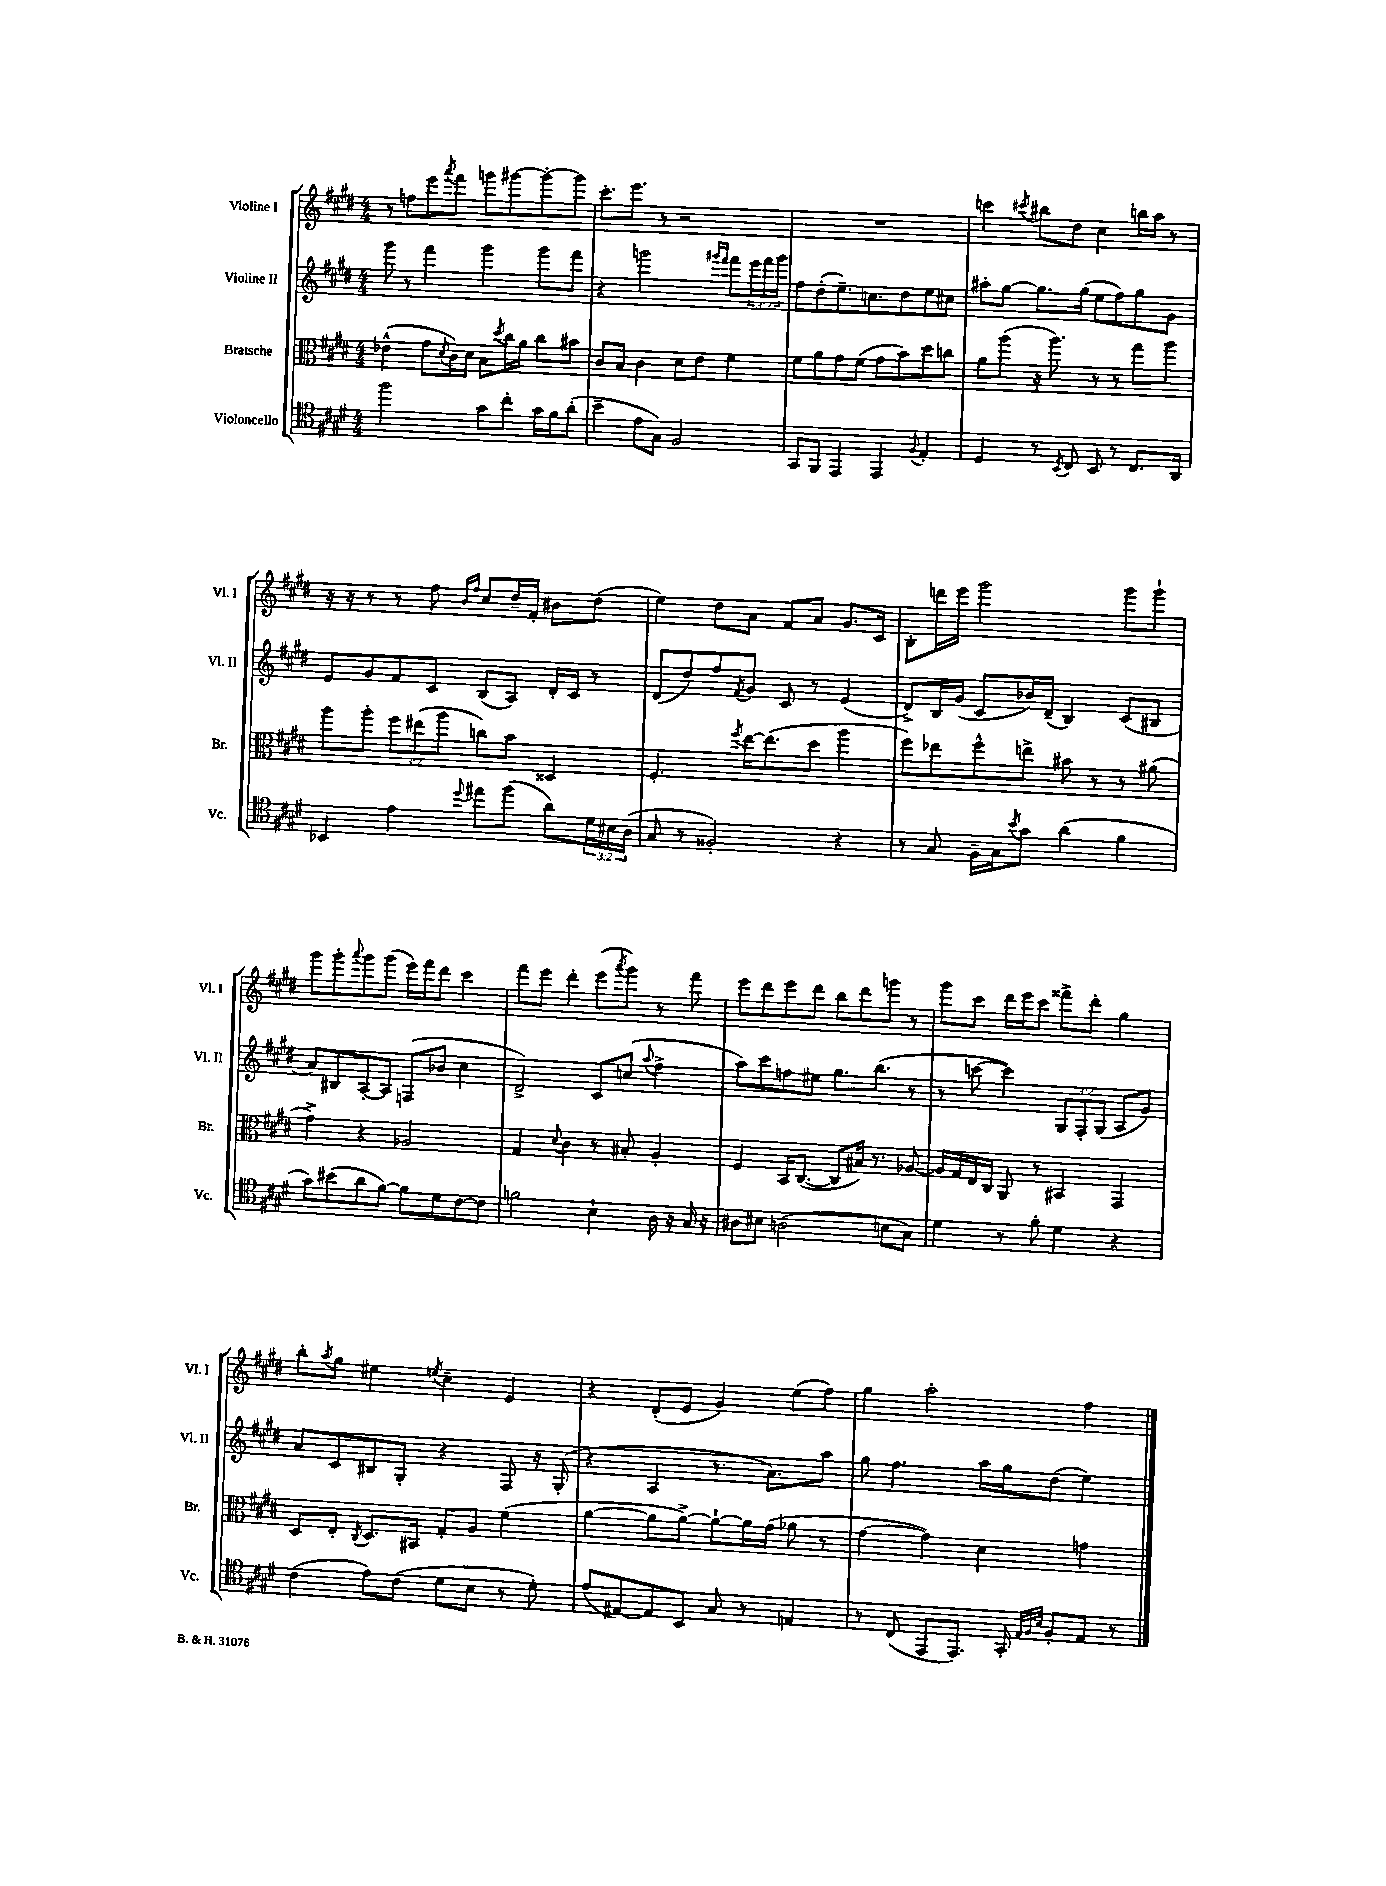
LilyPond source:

<<
\new StaffGroup <<
\new Staff = "s0" \with { instrumentName = "Violine I" shortInstrumentName = "Vl. I" } {
    \clef treble \key e \major \numericTimeSignature \time 4/4
    r8 f''8 e'''8 \acciaccatura { a'''8 } fis'''8 g'''8 gis'''8~ gis'''8~-. gis'''8 |
    cis'''8.-. e'''8. r8 r2 |
    R1 |
    c'''4 \acciaccatura { cis'''8 } bis''8 dis''8 cis''4 b''16 a''16 r8 |
    r16 r16 r8 r8 fis''8 \grace { b'16 fis''16 } cis''8 dis''16-- fis'16-. bis'8 dis''8( |
    e''4) dis''8 a'8 fis'8 a'8 gis'8. cis'16 |
    b8-. d'''16 e'''16 gis'''2 gis'''8 gis'''8-! |
    gis'''8 gis'''8-. \appoggiatura { a'''8 } gis'''8 gis'''8( e'''16) fis'''16 dis'''8 cis'''4 |
    fis'''8 e'''8 dis'''4-. e'''8( \acciaccatura { a'''8 } gis'''8) r8 fis'''8 |
    e'''8 dis'''8 e'''8 dis'''8 b''8 dis'''8 g'''8 r8 |
    gis'''8 cis'''8 dis'''16 e'''16 cis'''8 fisis'''8-> dis'''8-. gis''4 |
    b''8-. \acciaccatura { a''8 } gis''8 eis''4 \acciaccatura { e''8 } cis''4-- e'4 |
    r4 dis'8-.( e'8 gis'4) e''8( fis''8) |
    gis''4 a''2-. fis''4 \bar "|." |
}
\new Staff = "s1" \with { instrumentName = "Violine II" shortInstrumentName = "Vl. II" } {
    \clef treble \key e \major \numericTimeSignature \time 4/4 \override Staff.TupletNumber.text = #tuplet-number::calc-fraction-text
    gis'''8 r8 fis'''4 gis'''4 gis'''8 fis'''8 |
    r4 g'''2 \grace { gis'''16 fis'''16 } fis'''8 \tuplet 3/2 { e'''16 fis'''16 gis'''16 } |
    fis''8 dis''8-.( e''8.--) c''8. dis''8 e''8 cis''8 |
    ais''8-. gis''8~ gis''8. gis''16( e''8 fis''8) gis''8 gis'8 |
    e'8 gis'8 fis'8 cis'8 b8( a8) dis'16-. cis'16 r8 |
    dis'8( dis''8) fis''8 \acciaccatura { fis'8 } gis'8 cis'8 r8 e'4( |
    dis'8->) b16 gis'16( cis'8 bes'16) dis'16--( b4) cis'8( bis8 |
    a'8) bis8 a8~-. a8 f8( bes'8 cis''4 |
    dis'2->) cis'8 c''8( \appoggiatura { a''8 } fis''4-> |
    a''8) cis'''8 f''8 eis''8 gis''8. b''8.( r8 |
    r8 c'''8~ c'''4) \tuplet 3/2 { gis8 fis8-. gis8( } a8 gis'8) |
    a'8 cis'8 bis8 gis8-. r4 fis8 r16 gis16-.( |
    r4 a4 r8. a'8.) a''8 |
    gis''8 fis''4. a''16 gis''16 dis''8( e''4) \bar "|." |
}
\new Staff = "s2" \with { instrumentName = "Bratsche" shortInstrumentName = "Br." } {
    \clef alto \key e \major \numericTimeSignature \time 4/4 \override Staff.TupletNumber.text = #tuplet-number::calc-fraction-text
    ees'4-^( gis'8 \acciaccatura { dis'8 } cis'16) dis'16 b8 \acciaccatura { dis''8 } cis''16 a'16 cis''8 bis'8 |
    cis'8 b8 cis'4 dis'8 e'8 fis'4 |
    fis'8 a'8 gis'8 fis'8( gis'8 b'8) dis''8 c''8 |
    a'8 a''8( r16 a''8.) r8 r8 gis''8 a''8 |
    a''8 a''8-. \tuplet 3/2 { fis''8 eis''8( a''8 } c''8) b'8 disis4 |
    fis4.-. \acciaccatura { fis''8 } e''16~ e''8.( dis''8 a''4 |
    fis''8) ees''8 fis''8-^ e''8-> bis'8 r8 r8 ais'8( |
    gis'4->) r4 aes2 |
    gis4 \appoggiatura { dis'8 } cis'4 r8 bis8-. a4-. |
    fis4 b,16 cis8.~( cis8 bis16) r8. aes8~ |
    aes16 gis16 e16 cis16 a,8 r8 bis,4 gis,4 |
    dis8 e8-. \acciaccatura { cis8 } dis8. bis,16 gis8-. a8 fis'4( |
    a'4~ a'8 a'8~->) a'8~-! a'16 gis'16( aes'8 r8 |
    gis'4~ gis'4) dis'4 g'4 \bar "|." |
}
\new Staff = "s3" \with { instrumentName = "Violoncello" shortInstrumentName = "Vc." } {
    \clef tenor \key e \major \numericTimeSignature \time 4/4 \override Staff.TupletNumber.text = #tuplet-number::calc-fraction-text
    fis''2 gis'8 cis''8-. gis'16 fis'16 a'8-.( |
    b'4-- e'8 gis8) fis2 |
    gis,8 fis,8 e,4 e,4 \appoggiatura { fis8 } e4-. |
    dis4 r8 \acciaccatura { b,8 } cis8 b,8 r8 cis8. a,16 |
    bes,4 e'4 \appoggiatura { dis''8 } eis''8 fis''8( a'8) \tuplet 3/2 { dis'16 bis16 a16( } |
    gis8 r8 fisis2-.) r4 |
    r8 gis8 fis16-- gis16 \acciaccatura { b'8 } gis'8 a'4( fis'4 |
    gis'8) bis'8( a'8 fis'8~) fis'8 dis'8 cis'8~ cis'8 |
    f'2 b4-! a16 r16 gis16 r16 |
    ais8 bis8 a2( b8 gis8) |
    dis'4 r8 fis'8-. dis'4 r4 |
    cis'4( e'8) cis'8( dis'8 b8 r8 dis'8-.) |
    e'8( eis8~) eis8 b,8 gis8 r8 e4 |
    r8 cis8( e,8 e,8.) gis,16-. \grace { e32 fis32 b32 } fis8-. e8 r8 \bar "|." |
}
>>
>>
\layout { \context { \Score \remove "Bar_number_engraver" } }
